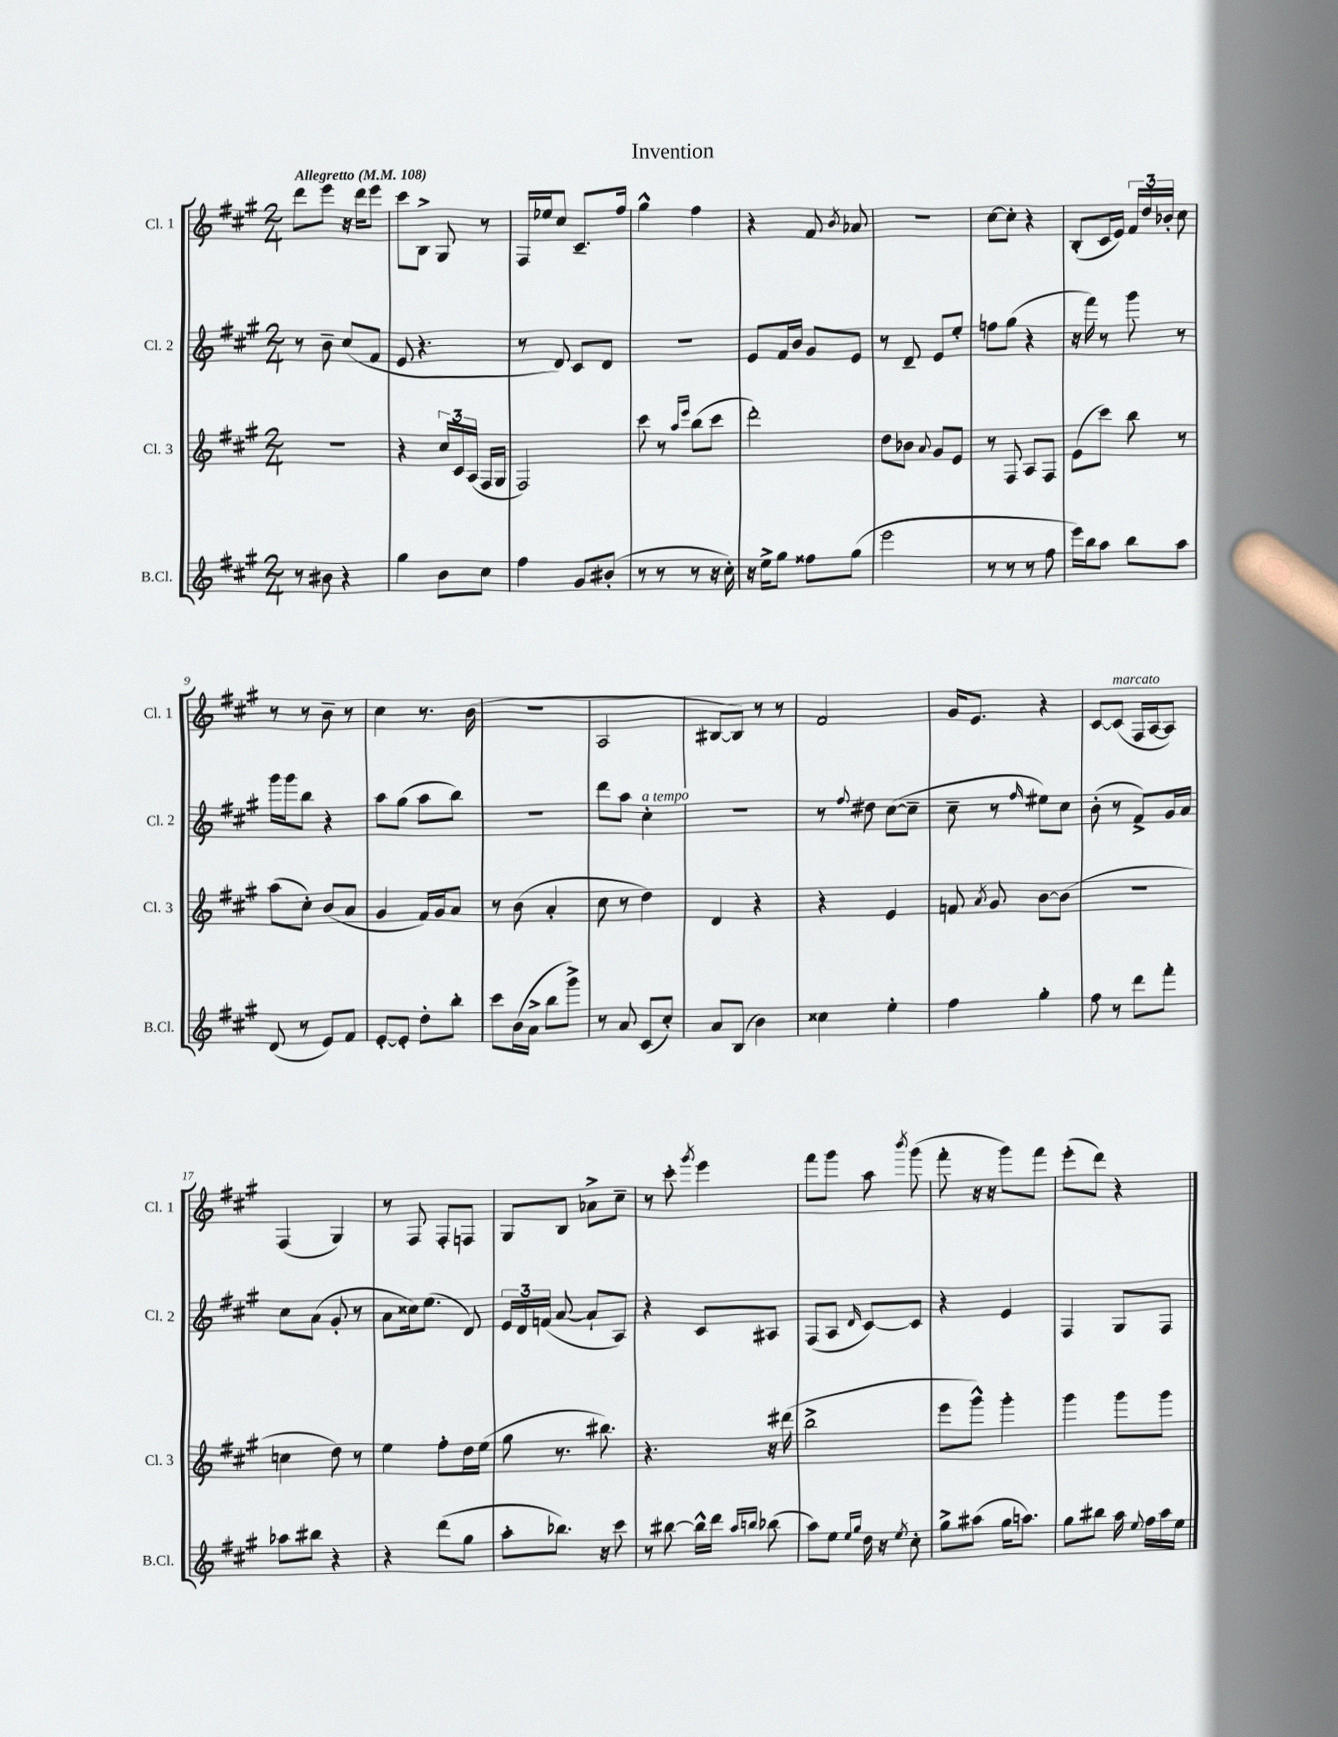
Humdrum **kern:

**kern	**kern	**kern	**kern
*part4	*part3	*part2	*part1
*staff4	*staff3	*staff2	*staff1
*I"B.Cl.	*I"Cl. 3	*I"Cl. 2	*I"Cl. 1
*I'B.Cl.	*I'Cl. 3	*I'Cl. 2	*I'Cl. 1
*clefG2	*clefG2	*clefG2	*clefG2
*k[f#c#g#]	*k[f#c#g#]	*k[f#c#g#]	*k[f#c#g#]
*M2/4	*M2/4	*M2/4	*M2/4
*MM108	*MM108	*MM108	*MM108
=1	=1	=1	=1
!	!	!	!LO:TX:a:B:t=Allegretto
8r	2r	8r	8ddd\L
8b#X\	.	8b~\	8eee\J
4r	.	(8cc#/L	16r
.	.	.	16ddd\KL
.	.	8f#/J	8eee\J
=2	=2	=2	=2
4gg#\	4r	8e/	8ccc#\L
.	.	4.r	8B^\J
8b\L	24cc#/LL	.	8G#/
.	24c#/	.	.
.	(24A/JJ	.	.
8cc#\J	16F#/LL	.	8r
.	16G#/JJ	.	.
=3	=3	=3	=3
4ff#\	2F#/)	8r	16F#/LL
.	.	.	16ee-X/J
.	.	8d/)	8cc#/J
8g#/L	.	8c#/L	8.c#~/L
(8b#X'/J	.	8d/J	.
.	.	.	16ff#/Jk
=4	=4	=4	=4
8r	8ccc#\	2r	4gg#^^\
8r	8r	.	.
.	16qqaa/LL	.	.
.	16qqeee/JJ	.	.
8r	(8bb\L	.	4ff#\
16r	8ccc#\J	.	.
16cc#'\)	.	.	.
=5	=5	=5	=5
16r	2ddd'\)	8e/L	4r
16ee^\KL	.	.	.
8gg#\J	.	16f#/L	.
.	.	16b/JJ	.
8ff##X\L	.	8g#/L	8f#/
.	.	.	8qb/
(8gg#\J	.	8e/J	8a-X/
=6	=6	=6	=6
2eee\	8dd\L	8r	2r
.	8b-X\J	8d~/	.
.	8qqa/	.	.
.	8g#/L	8e/L	.
.	8e/J	8ee'/J	.
=7	=7	=7	=7
8r	8r	8ffn\L	[8cc#\L
8r	8F#/	(8gg#\J	8cc#'\J]
8r	8A/L	4r	4r
8ff#\	8F#/J	.	.
=8	=8	=8	=8
16eee\LL)	(8e\L	16r	(8B'/L
16bb\J	.	16fff#\)	.
8aa\J	8ccc#\J)	8r	16c#/L
.	.	.	16e/JJ)
8bb\L	8bb\	8ggg#\	24f#/LL
.	.	.	24dd/
.	.	.	24b-X'/JJ
8aa\J	8r	8r	8cc#\
!!LO:LB:g=z
=9	=9	=9	=9
(8d/	(8aa\L	16ggg#\LL	8r
.	.	16ggg#\J	.
8r	8cc#'\J)	8bb\J	8r
8e/L)	(8b/L	4r	8b~\
8f#/J	8a/J	.	8r
=10	=10	=10	=10
[8e'/L	4g#/	8aa\L	4cc#\
8e'/J]	.	(8gg#\J	.
8dd'\L	16f#/LL)	8aa\L	8.r
.	16g#/J	.	.
8bb'\J	8a/J	8bb\J)	.
.	.	.	(16b\
=11	=11	=11	=11
8ccc#\L	8r	2r	2r
(16b\L	(8b\	.	.
16a^\JJ	.	.	.
8bb\L	4a'/	.	.
8ggg#^\J)	.	.	.
=12	=12	=12	=12
8r	8cc#\	8ddd\L	2A/
8a/	8r	8aa\J	.
!	!	!LO:TX:a:i:t=a tempo	!
(8c#/L	4dd\)	4cc#'\	.
8cc#'/J)	.	.	.
=13	=13	=13	=13
8a/L	4d/	2r	[8B#X/L
(8B/J	.	.	8B#/J])
4b\)	4r	.	8r
.	.	.	8r
=14	=14	=14	=14
4cc##X\	4r	8r	2f#/
.	.	8qqff#/	.
.	.	8dd#X\	.
4ee'\	4e/	([8cc#\L	.
.	.	8cc#~\J]	.
=15	=15	=15	=15
4ff#\	8fn/	8cc#~\	16g#/KL
.	.	.	8.e/J
.	8qa/	.	.
.	8g#/	8r	.
.	.	16qqff#/	.
4gg#'\	[8b\L	8ee#X\L)	4r
.	(8b\J]	8cc#\J	.
=16	=16	=16	=16
8ff#\	2r	(8b'\	[8c#/L
!	!	!	!LO:TX:a:i:t=marcato
8r	.	8r	(8c#/J]
8ddd\L	.	8f#^/L)	16F#/LL
.	.	.	[16A/J
8fff#'\J	.	16g#/L	8A/J])
.	.	16a/JJ	.
!!LO:LB:g=z
=17	=17	=17	=17
8aa-X\L	4ccn\	8cc#\L	(4F#/
8bb#X\J	.	(8a\J	.
4r	8dd\)	8g#'/	4G#/)
.	8r	8r	.
=18	=18	=18	=18
4r	4ee\	8a\L	8r
.	.	16cc##X\k)	8F#/
.	.	(8.ee\J	.
(8ddd\L	8ff#'\L	.	8F#'/L
8gg#\J	16dd\L	8d/)	8Fn/J
.	(16ee\JJ	.	.
=19	=19	=19	=19
8aa'\L	8gg#\	24e/LL	8G#/L
.	.	24d/	.
.	.	(24fn/JJ	.
8.bb-X\J)	8.r	[8a/	8B/J
.	.	8a`/L]	8a-X^\L
16r	8.bb#X\)	.	.
8ccc#\	.	8A/J)	8cc#~\J
=20	=20	=20	=20
8r	4.r	4r	8r
[8bb#X\	.	.	8ccc#'\
.	.	.	8qggg#/
16bb#^^\LL]	.	8c#/L	4eee\
16ddd\JJ	.	.	.
16qqaa/LL	.	.	.
16qqbbn/JJ	.	.	.
(8bb-X\	16r	8A#X/J	.
.	(16ddd#X\	.	.
=21	=21	=21	=21
8aa\L)	2bb^\	(8F#/L	8fff#\L
8ee\J	.	8A/J	8ggg#\J
16qqee/LL	.	.	.
16qqgg#/JJ	.	16qqd/	.
16dd\	.	[8c#/L)	8aa\
16r	.	.	.
8qee/	.	.	8qbbb/
8cc#'\	.	8c#/J]	(8ggg#\
=22	=22	=22	=22
8gg#^\L	8eee\L	4r	8fff#'\
(8aa#X\J	8ggg#^^\J)	.	16r
.	.	.	16r
16gg#\KL	4ggg#'\	4e/	8ggg#\L)
8.aan\J)	.	.	.
.	.	.	8fff#\J
=23	=23	=23	=23
8gg#\L	4ggg#\	4F#/	(8eee'\L
8bb#X\J	.	.	8ddd\J)
16aa\	8ggg#\L	8G#/L	4r
8qqee/	.	.	.
16ff#\LL	.	.	.
16aa\	8ggg#\J	8F#/J	.
16ee\JJ	.	.	.
==	==	==	==
*-	*-	*-	*-
